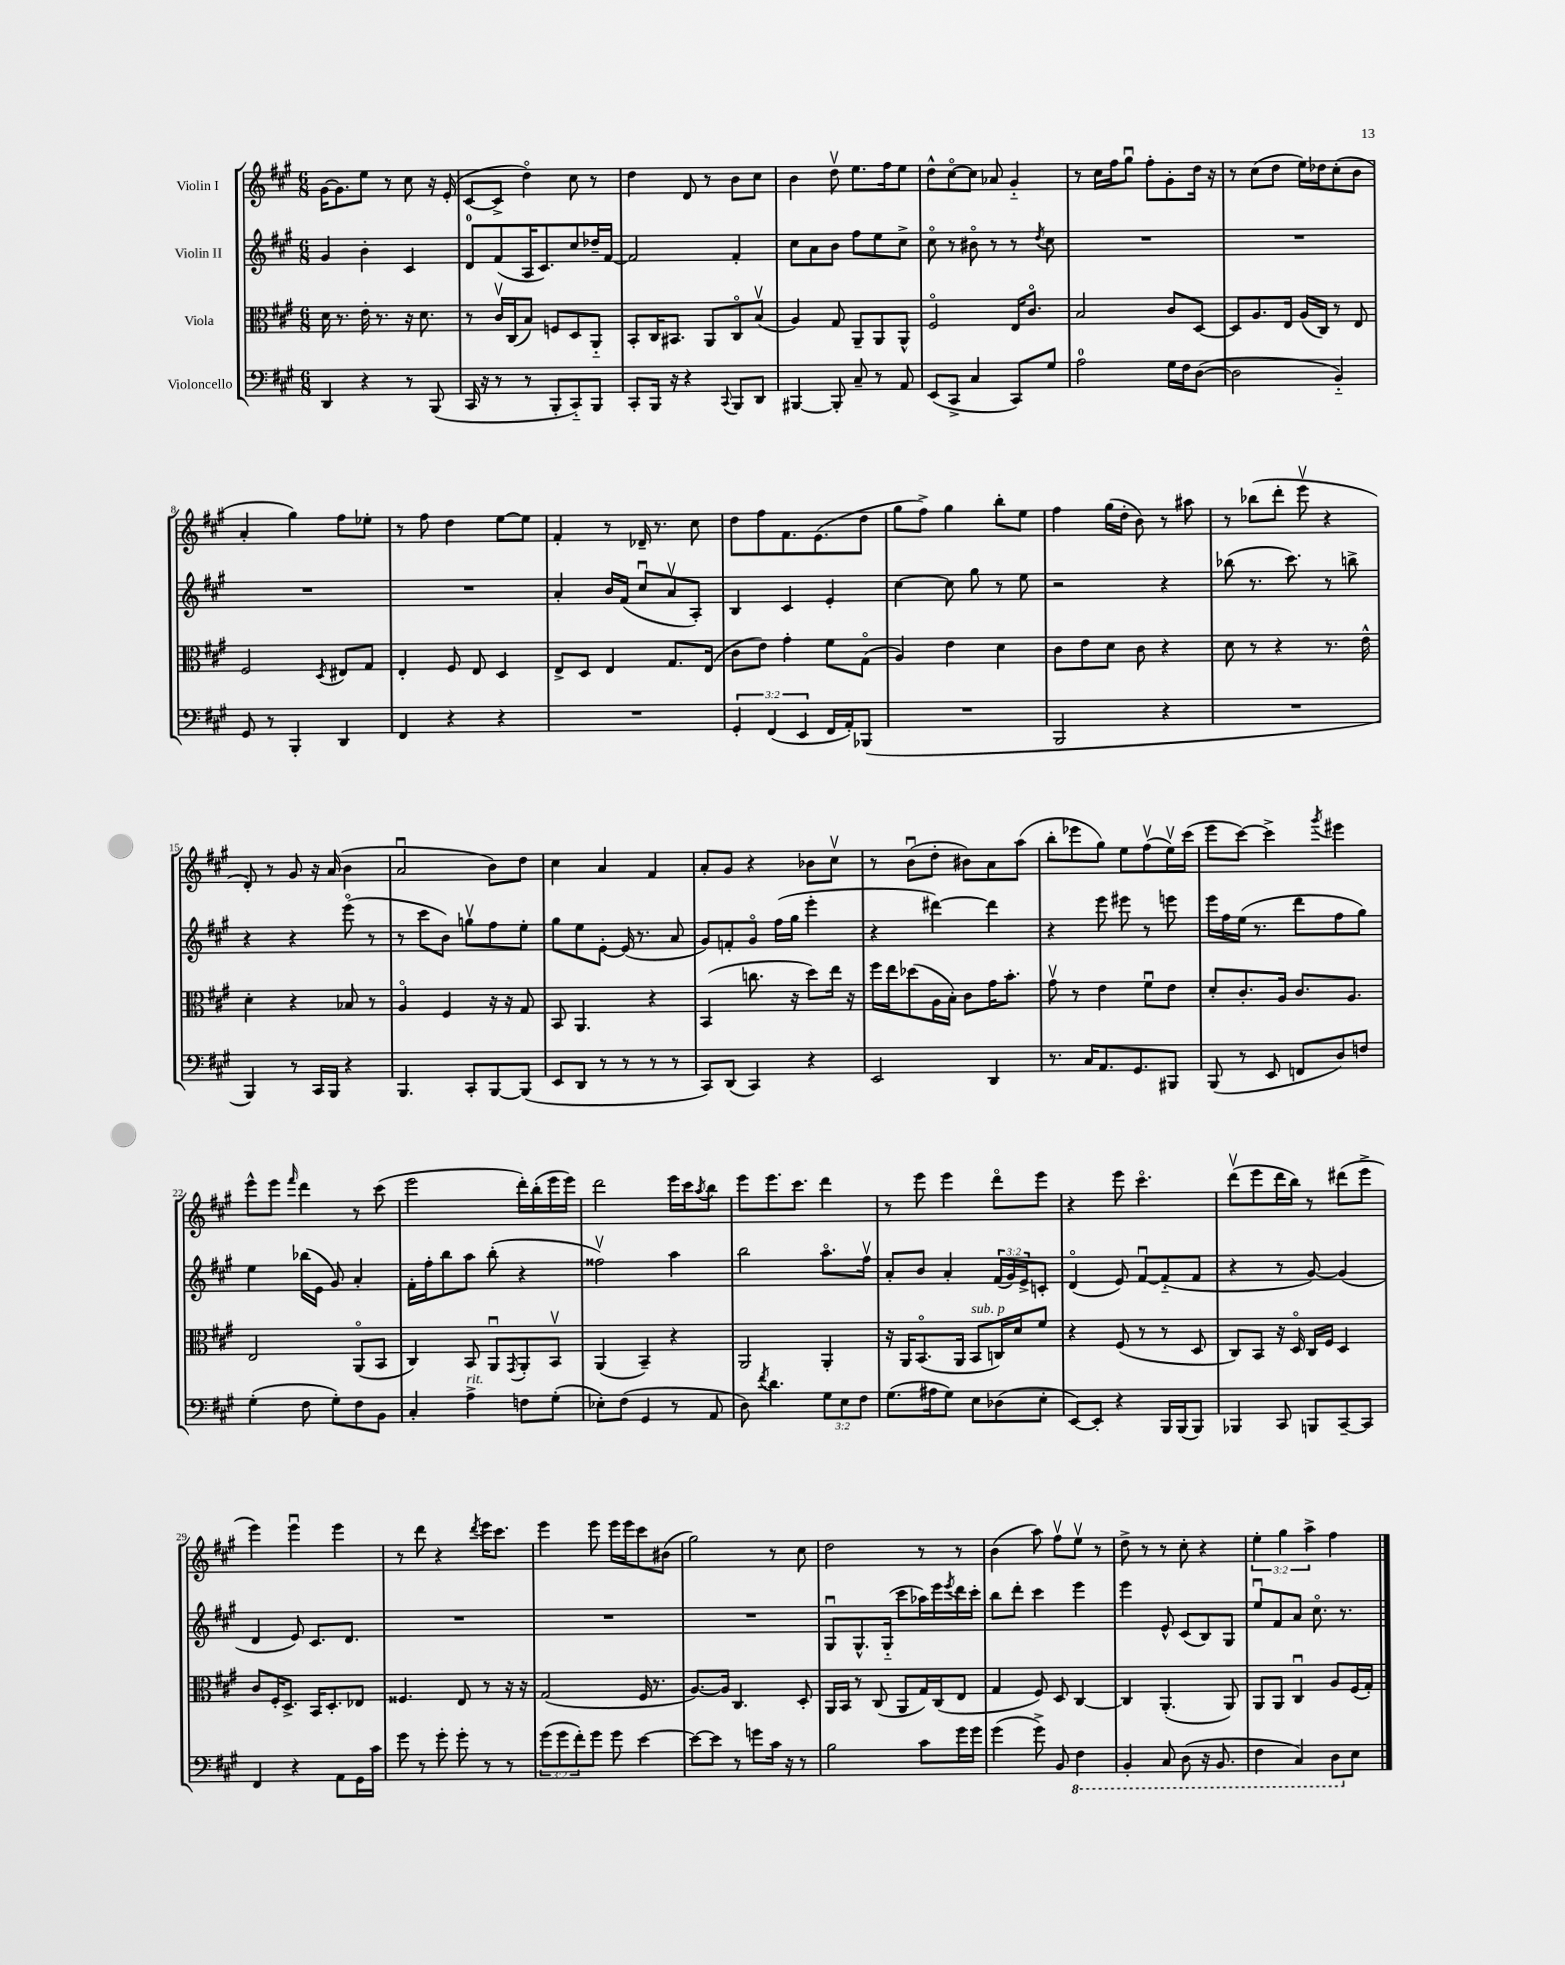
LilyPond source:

<<
\new StaffGroup <<
\new Staff = "s0" \with { instrumentName = "Violin I" } {
    \clef treble \key a \major \numericTimeSignature \time 6/8 \override Staff.TupletNumber.text = #tuplet-number::calc-fraction-text
    gis'16~ gis'8. e''8 r8 cis''8 r16 e'16-.( |
    cis'8~ cis'8-> d''4\flageolet) cis''8 r8 |
    d''4 d'8 r8 b'8 cis''8 |
    b'4 d''8\upbow e''8. fis''16 e''8 |
    d''8-^ cis''8~\flageolet cis''8 aes'8 gis'4-_ |
    r8 cis''16 fis''16 gis''8\downbow fis''8-. gis'8-. d''16 r16 |
    r8 cis''8( d''8 e''16) des''16 cis''8-.( b'8 |
    a'4-. gis''4) fis''8 ees''8-. |
    r8 fis''8 d''4 e''8~ e''8 |
    fis'4-. r8 des'16-- r8. cis''8 |
    d''8 fis''8 fis'8. e'8.( d''8 |
    gis''8 fis''8->) gis''4 b''8-. e''8 |
    fis''4 gis''16( d''16-. b'8) r8 ais''8 |
    r8 bes''8( d'''8-. e'''8\upbow r4 |
    d'8-.) r8 gis'8 r16 a'16( b'4 |
    a'2\downbow b'8) d''8 |
    cis''4 a'4 fis'4 |
    a'8-. gis'8 r4 bes'8 cis''8\upbow |
    r8 b'8\downbow( d''8-. bis'8) a'8 a''8( |
    b''8-. ees'''8 gis''8) e''8 fis''8\upbow( e''16\upbow) cis'''16( |
    e'''8 cis'''8~) cis'''4-> \acciaccatura { gis'''8 } eis'''4 |
    e'''8-^ e'''8 \grace { fis'''16 } d'''4 r8 cis'''8( |
    e'''2 d'''16-.) b''16-.( e'''16 e'''16) |
    d'''2 e'''16 cis'''16 \acciaccatura { a''8 } b''8 |
    e'''8 e'''8. cis'''8. d'''4 |
    r8 e'''8 e'''4 d'''8\flageolet e'''8 |
    r4 e'''8 cis'''4.\flageolet |
    d'''8\upbow( e'''8 d'''16 b''16) r8 dis'''8( e'''8-> |
    e'''4) e'''4\downbow e'''4 |
    r8 d'''8 r4 \acciaccatura { d'''8 } e'''16 cis'''8. |
    e'''4 e'''8 e'''16 e'''16 cis'''8 bis'8( |
    gis''2) r8 cis''8 |
    d''2 r8 r8 |
    b'4( a''8) fis''8\upbow e''8\upbow r8 |
    d''8-> r8 r8 cis''8-. r4 |
    \tuplet 3/2 { e''4-. gis''4 a''4-> } fis''4 \bar "|." |
}
\new Staff = "s1" \with { instrumentName = "Violin II" } {
    \clef treble \key a \major \numericTimeSignature \time 6/8 \override Staff.TupletNumber.text = #tuplet-number::calc-fraction-text
    gis'4 b'4-. cis'4 |
    d'8-0 fis'8( a16 cis'8.) cis''8 des''16-- fis'16~ |
    fis'2 fis'4-. |
    cis''8 a'8 b'8 fis''8 e''8 cis''8-> |
    cis''8\flageolet r8 bis'8\flageolet r8 r8 \acciaccatura { d''8 } cis''8 |
    R2. |
    R2. |
    R2. |
    R2. |
    a'4-. b'16 fis'16( cis''8\downbow a'8\upbow a8-.) |
    b4 cis'4 e'4-. |
    cis''4~ cis''8 gis''8 r8 e''8 |
    r2 r4 |
    bes''8( r8. cis'''8.) r8 b''8-> |
    r4 r4 e'''8\flageolet( r8 |
    r8 cis'''8 b'8) g''8\upbow fis''8 e''8-. |
    gis''8 e''8 e'8~-. e'16( r8. a'8 |
    gis'8) f'8-. gis'8\flageolet fis''16( gis''16 e'''4-. |
    r4 dis'''4~) dis'''4 |
    r4 e'''8 eis'''8 r8 e'''8 |
    e'''16 fis''16 e''16( r8. d'''8 fis''8 gis''8) |
    e''4 bes''16( e'16 gis'8) a'4-. |
    fis'16-. fis''16-. b''8 a''8 b''8-.( r4 |
    fisis''2\upbow) a''4 |
    b''2 a''8.\flageolet fis''16\upbow |
    a'8-. b'8 a'4-. \tuplet 3/2 { fis'16( gis'16) e'16-> } c'8-. |
    d'4\flageolet( e'8) fis'8~\downbow fis'8-_( fis'8 |
    r4 r8 gis'8~) gis'4( |
    d'4 e'8) cis'8. d'8. |
    R2. |
    R2. |
    R2. |
    gis8\downbow gis8.-^ gis16-_( cis'''8 aes''16) e'''16 \acciaccatura { e'''8 } d'''16 cis'''16-. |
    b''8 d'''8-. cis'''4 e'''4 |
    e'''4 e'8-^ cis'8( b8) gis8 |
    e''8\downbow fis'8 a'8 cis''8.\flageolet r8. \bar "|." |
}
\new Staff = "s2" \with { instrumentName = "Viola" } {
    \clef alto \key a \major \numericTimeSignature \time 6/8
    d'16 r8. e'16-. r8. r16 d'8. |
    r8 cis'16\upbow cis16( b8) f8 d8 a,8-_ |
    b,8-. cis16 bis,8. a,8 cis8\flageolet b8\upbow( |
    a4) gis8 a,8-- a,8 a,8-^ |
    fis2\flageolet e16 cis'8.\flageolet |
    b2 cis'8 d8~ |
    d8 a8. e16 a16( cis16) r8 e8 |
    fis2 \acciaccatura { d8 } eis8 gis8 |
    e4-. fis8 e8 d4 |
    e8-> d8 e4 gis8. e16( |
    cis'8 e'8) gis'4-. fis'8 gis8\flageolet( |
    a4) e'4 d'4 |
    cis'8 e'8 d'8 cis'8 r4 |
    d'8 r8 r4 r8. e'16-^ |
    d'4-. r4 bes8 r8 |
    a4\flageolet fis4 r16 r16 gis8 |
    b,8 a,4. r4 |
    b,4( c''8. r16 d''8) e''16 r16 |
    fis''16 e''16 des''8( a16 b16-.) cis'8 gis'16 b'8.-. |
    gis'8\upbow r8 e'4 fis'8\downbow e'8 |
    d'8-. cis'8.-. a16 cis'8. a8. |
    e2 a,8\flageolet( b,8 |
    cis4) b,8 a,8\downbow \acciaccatura { gis,8 } a,8-. b,8\upbow |
    a,4( b,4--) r4 |
    a,2 a,4-. |
    r16 a,16 b,8.\flageolet( a,16 b,8^\markup { \italic "sub. p" } c16) d'16 fis'8 |
    r4 fis8( r8 r8 d8 |
    cis8) b,8 r16 d16\flageolet cis16 fis16 d4 |
    cis'8 fis16-. d8.-> b,16 d8.-. ees8 |
    fisis4. e8 r8 r16 r16 |
    gis2( fis16 r8. |
    a8.~) a16 cis4. d8-. |
    a,16 b,16 r8 cis8( a,8 gis16) cis16( e8 |
    gis4 fis8) d8 cis4~ |
    cis4 a,4.-.( a,8) |
    a,8 a,8 cis4\downbow a8 fis16( gis16-.) \bar "|." |
}
\new Staff = "s3" \with { instrumentName = "Violoncello" } {
    \clef bass \key a \major \numericTimeSignature \time 6/8 \override Staff.TupletNumber.text = #tuplet-number::calc-fraction-text
    d,4 r4 r8 b,,8( |
    cis,16 r16 r8 r8 b,,8-. cis,8-_) b,,8 |
    cis,8-. b,,16 r16 r4 \appoggiatura { cis,8 } b,,8 d,8 |
    bis,,4~ bis,,8-. cis8-- r8 a,8 |
    e,8( cis,8-> cis4 cis,8) gis8 |
    a2-0 gis16 fis16 d8~( |
    d2 b,4-_) |
    gis,8 r8 b,,4-. d,4 |
    fis,4 r4 r4 |
    R2. |
    \tuplet 3/2 { gis,4-. fis,4( e,4 } fis,16 a,16-.) bes,,8( |
    R2. |
    b,,2 r4 |
    R2. |
    b,,4) r8 cis,16 b,,16 r4 |
    b,,4. cis,8-. b,,8~ b,,8( |
    e,8 d,8 r8 r8 r8 r8 |
    cis,8) d,8( cis,4) r4 |
    e,2 d,4 |
    r8. cis16 a,8. gis,8. bis,,8 |
    b,,8( r8 e,8 f,8 d8) f8 |
    gis4-.( fis8 gis8-.) fis8 b,8 |
    cis4-. a4->^\markup { \italic "rit." } f8 gis8-.( |
    ees8-.) fis8( gis,4 r8 a,8 |
    d8) \acciaccatura { fis'8 } d'4. \tuplet 3/2 { gis8 e8 fis8 } |
    gis8.( ais16 gis8) e8 des8( e8-. |
    e,8~) e,8-. r4 b,,16 b,,16( b,,8) |
    bes,,4 cis,8 b,,8 cis,8~-- cis,8 |
    fis,4 r4 a,8 gis,16 cis'16 |
    gis'8 r8 gis'8-. gis'8-. r8 r8 |
    \tuplet 3/2 { gis'8( gis'8 fis'8-.) } gis'8 gis'8 e'4~ |
    e'8~ e'8 r8 g'8 cis'16 r16 r8 |
    b2 cis'8 gis'16 gis'16 |
    gis'4( gis'8->) b,8 \ottava #-1 fis,4 |
    b,,4-. cis,8 d,8( r16 b,,8. |
    fis,4 cis,4) d,8 \ottava #0 e8 \bar "|." |
}
>>
>>
